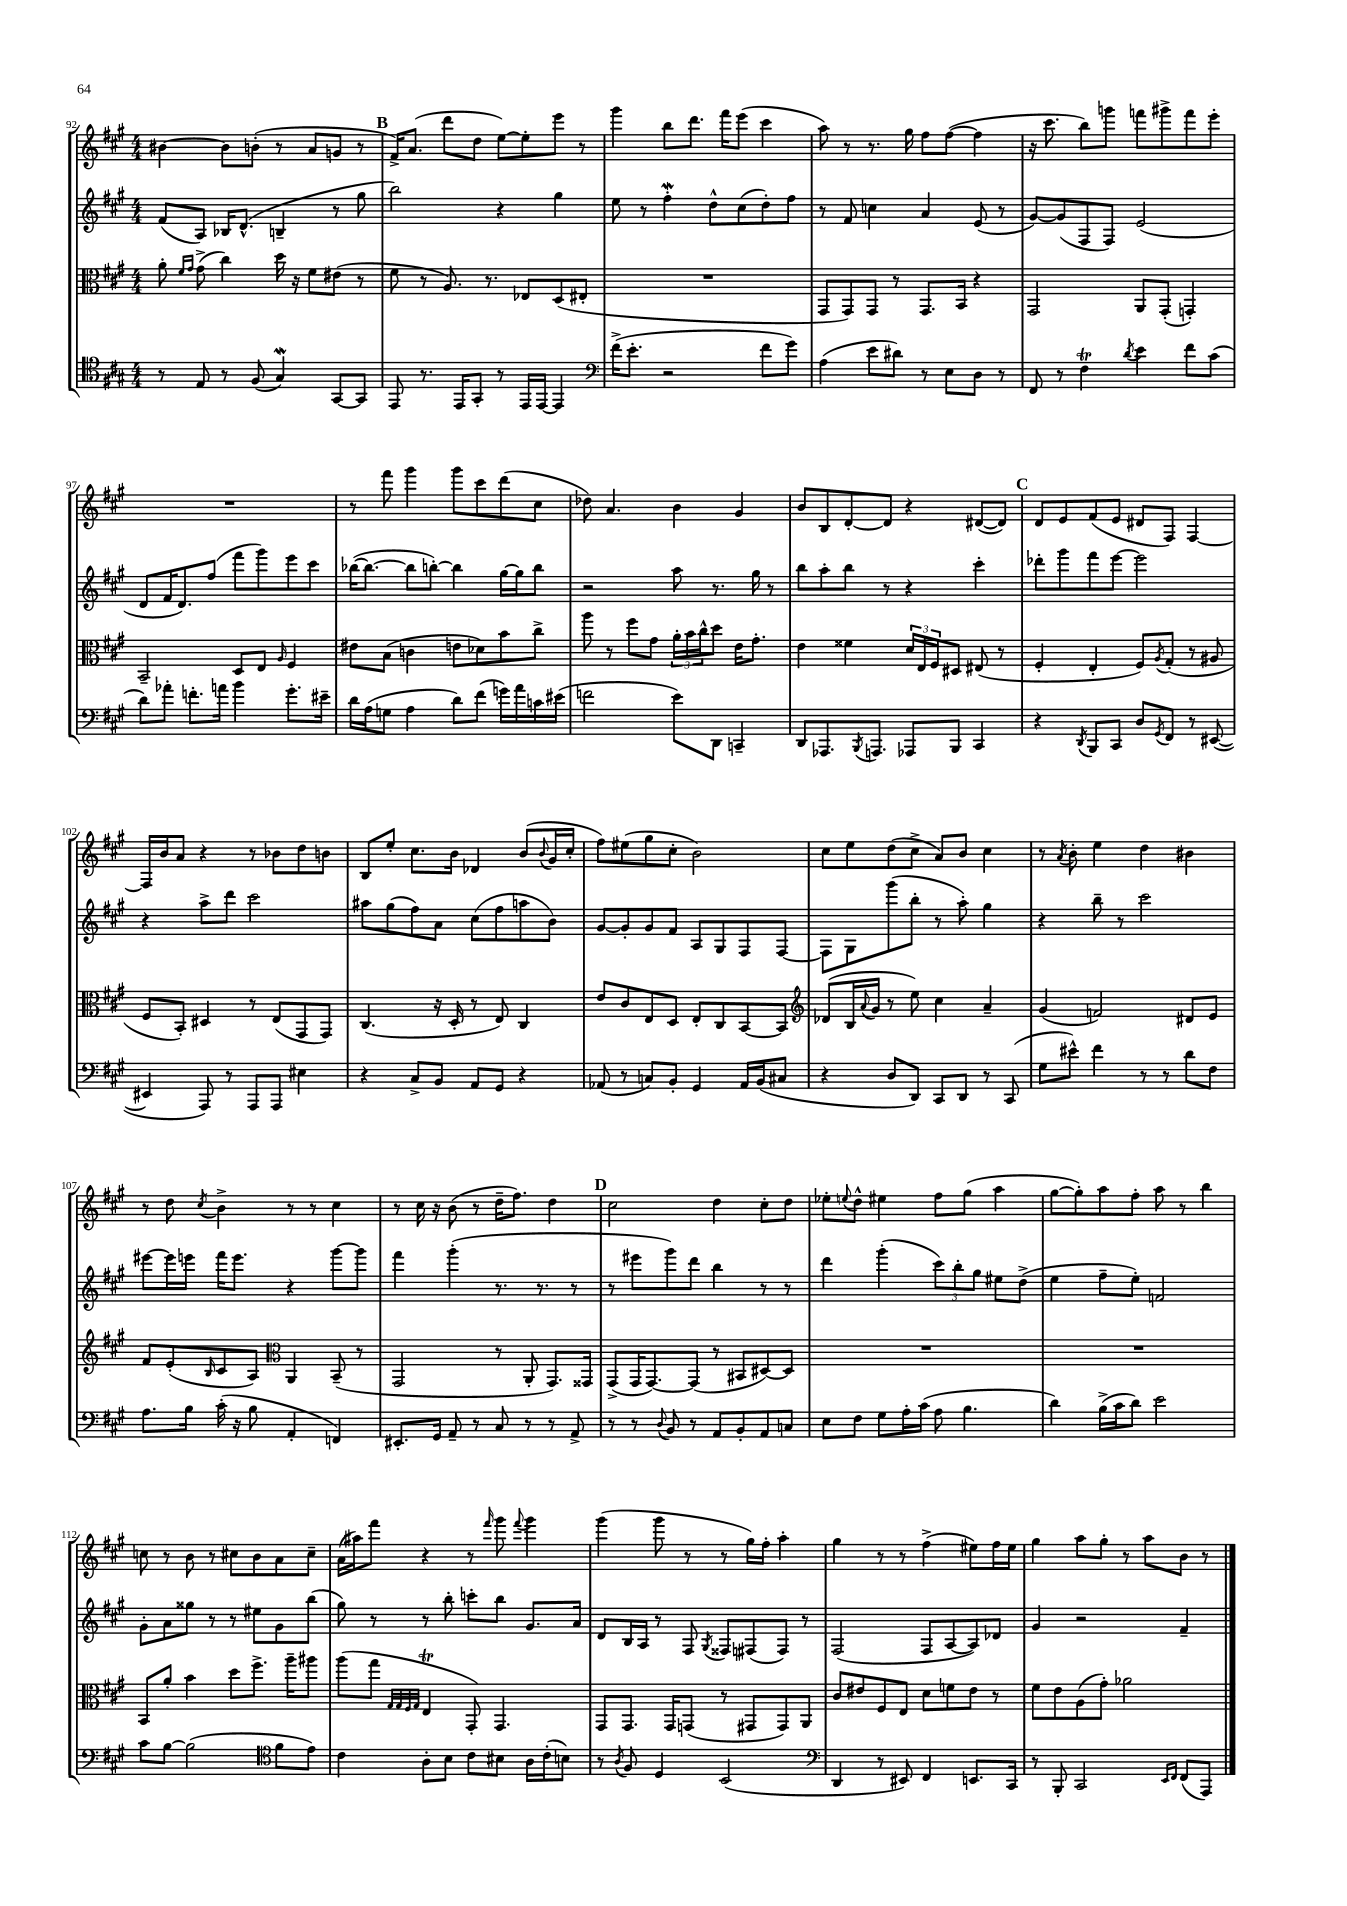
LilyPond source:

<<
\new StaffGroup <<
\new Staff = "s0" {
    \clef treble \key a \major \numericTimeSignature \time 4/4
    bis'4~ bis'8 b'8-.( r8 a'8 g'8 r8 |
    \mark \markup { \bold "B" } fis'16->) a'8.( d'''8 d''8 e''8~) e''8-. e'''8 r8 |
    gis'''4 b''8 d'''8. fis'''16 e'''8( cis'''4 |
    a''8) r8 r8. gis''16 fis''8 fis''8~( fis''4 |
    r16 cis'''8. b''8) g'''8 f'''8 gis'''8-> f'''8 e'''8-. |
    R1 |
    r8 fis'''8 gis'''4 gis'''8 cis'''8 d'''8( cis''8 |
    des''8) a'4. b'4 gis'4 |
    b'8 b8 d'8~-. d'8 r4 dis'8~( dis'8) |
    \mark \markup { \bold "C" } d'8 e'8 fis'8( e'8 dis'8 fis8) fis4~ |
    fis16 b'16 a'8 r4 r8 bes'8 d''8 b'8 |
    b8 e''8-. cis''8. b'16 des'4 b'8( \appoggiatura { b'8 } gis'16 cis''16-. |
    fis''8) eis''8( gis''8 cis''8-. b'2) |
    cis''8 e''8 d''8( cis''8-> a'8) b'8 cis''4 |
    r8 \acciaccatura { a'8 } b'8-. e''4 d''4 bis'4 |
    r8 d''8 \acciaccatura { cis''8 } b'4-> r8 r8 cis''4 |
    r8 cis''16 r16 b'8( r8 d''16-- fis''8.) d''4 |
    \mark \markup { \bold "D" } cis''2 d''4 cis''8-. d''8 |
    ees''8-. \appoggiatura { e''8 } d''8-^ eis''4 fis''8 gis''8( a''4 |
    gis''8~ gis''8-.) a''8 fis''8-. a''8 r8 b''4 |
    c''8 r8 b'8 r8 cis''8 b'8 a'8 cis''8-- |
    a'16( ais''16) fis'''8 r4 r8 \grace { fis'''16 } gis'''8 \appoggiatura { fis'''8 } gis'''4 |
    gis'''4( gis'''8 r8 r8 gis''16) fis''16-. a''4-. |
    gis''4 r8 r8 fis''4->( eis''8) fis''16 eis''16 |
    gis''4 a''8 gis''8-. r8 a''8 b'8 r8 \bar "|." |
}
\new Staff = "s1" {
    \clef treble \key a \major \numericTimeSignature \time 4/4
    fis'8( a8) bes16 d'8.-^( b4-- r8 gis''8 |
    \mark \markup { \bold "B" } b''2) r4 gis''4 |
    e''8 r8 fis''4-.\mordent d''8-^ cis''8( d''8-.) fis''8 |
    r8 fis'8 c''4 a'4 e'8( r8 |
    gis'8~) gis'8( fis8 fis8) e'2( |
    d'8 fis'16 d'8.) fis''8( fis'''8 gis'''8) e'''8 cis'''8 |
    bes''16~( bes''8.~ bes''8 b''8~-.) b''4 gis''16~ gis''16 b''8 |
    r2 a''8 r8. gis''16 r8 |
    b''8 a''8-. b''8 r8 r4 cis'''4-. |
    \mark \markup { \bold "C" } des'''8-. gis'''8 fis'''8 e'''8~ e'''2 |
    r4 a''8-> d'''8 cis'''2 |
    ais''8 gis''8( fis''8) a'8 cis''8( fis''8 a''8 b'8) |
    gis'8~ gis'8-. gis'8 fis'8 a8 gis8 fis8 fis8~ |
    fis8 gis8 gis'''8( b''8-. r8 a''8-.) gis''4 |
    r4 b''8-- r8 cis'''2 |
    eis'''8~ eis'''16 e'''16 fis'''16 e'''8. r4 gis'''8~ gis'''8 |
    fis'''4 gis'''4-.( r8. r8. r8 |
    \mark \markup { \bold "D" } r8 eis'''8 gis'''8) d'''8 b''4 r8 r8 |
    d'''4 gis'''4-.( \tuplet 3/2 { cis'''8) b''8-. gis''8 } eis''8 d''8->( |
    e''4 fis''8-- e''8-.) f'2 |
    gis'8-. a'8 gisis''8 r8 r8 eis''8 gis'8 b''8( |
    gis''8) r8 r8 b''8-. c'''8-. b''8 gis'8. a'16 |
    d'8 b16 a16 r8 fis8 \acciaccatura { gis8 } fisis8 fis8( fis8) r8 |
    fis2( fis8 a8~ a8) des'8 |
    gis'4 r2 fis'4-- \bar "|." |
}
\new Staff = "s2" {
    \clef alto \key a \major \numericTimeSignature \time 4/4
    a'8-. \grace { fis'16 gis'16 } gis'8->( cis''4) d''16 r16 fis'8 eis'8( r8 |
    \mark \markup { \bold "B" } fis'8 r8 a8.) r8. ees8 d8( eis8-. |
    R1 |
    gis,8 gis,8) gis,8 r8 gis,8. b,16 r4 |
    gis,2 a,8 gis,8-.( g,4-.) |
    b,2-- d8 e8 \grace { a16 } fis4 |
    eis'8 b8( c'4 e'8 des'8) b'8 cis''8-> |
    a''8 r8 fis''8 gis'8 \tuplet 3/2 { a'16-. b'16 cis''16-^ } d''8 e'16 gis'8.-. |
    e'4 fisis'4 \tuplet 3/2 { d'16 e16 fis16 } dis8 eis8( r8 |
    \mark \markup { \bold "C" } fis4-. e4-. fis8) \acciaccatura { a8 } gis8-.( r8 ais8 |
    fis8 b,8-.) dis4 r8 e8( gis,8 gis,8) |
    cis4.( r16 d16-. r8 e8) cis4 |
    e'8 cis'8 e8 d8 e8-. cis8 b,8~ b,8 |
    \clef treble des'8( b16 \appoggiatura { a'8 } gis'16 r8 e''8) cis''4 a'4-- |
    gis'4( f'2) dis'8 e'8 |
    fis'8 e'8-.( \grace { b16 } cis'8 a8) \clef alto a,4 b,8--( r8 |
    gis,2 r8 a,8-. gis,8.) gisis,16 |
    \mark \markup { \bold "D" } gis,8->( gis,16 gis,8.~) gis,8( r8 bis,8 dis8~) dis8 |
    R1 |
    R1 |
    b,8 a'8-. b'4 d''8 fis''8.-> a''16-- ais''8 |
    a''8( gis''8 \grace { gis32 gis32 fis32 gis32 } e4\trill gis,8-.) gis,4. |
    gis,8 gis,8. gis,16 g,8( r8 gis,8 gis,8) a,8 |
    cis'8 eis'8 fis8 e8 d'8 f'8 eis'8 r8 |
    fis'8 e'8 a8( gis'8-.) aes'2 \bar "|." |
}
\new Staff = "s3" {
    \clef tenor \key a \major \numericTimeSignature \time 4/4
    r8 e8 r8 fis8( gis4\mordent) gis,8~ gis,8 |
    \mark \markup { \bold "B" } e,8 r8. e,16 gis,8-. r8 e,16 e,16~ e,4 |
    \clef bass fis'16->( e'8.-. r2 fis'8 gis'8) |
    a4( e'8 dis'8) r8 e8 d8 r8 |
    fis,8 r8 fis4\trill \acciaccatura { d'8 } e'4 fis'8 cis'8( |
    d'8) aes'8-. f'8.-. a'16 b'4 gis'8.-. eis'16-- |
    d'16 a16( g8 a4 d'8) fis'8( g'16) a'16 c'16 eis'16( |
    f'2 e'8) d,8 c,4-- |
    d,8 aes,,8. \acciaccatura { b,,8 } a,,8. aes,,8 b,,8 cis,4 |
    \mark \markup { \bold "C" } r4 \acciaccatura { d,8 } b,,8 cis,8 d8 \acciaccatura { gis,8 } fis,8 r8 eis,8~( |
    eis,4 a,,8) r8 a,,8 a,,8 eis4 |
    r4 cis8-> b,8 a,8 gis,8 r4 |
    aes,8( r8 c8) b,8-. gis,4 aes,16 b,16( cis8 |
    r4 d8 d,8) cis,8 d,8 r8 cis,8( |
    gis8 eis'8-^) fis'4 r8 r8 d'8 fis8 |
    a8. b16 cis'16-.( r16 b8 a,4-. f,4) |
    eis,8.-. gis,16 a,8-- r8 cis8 r8 r8 a,8-> |
    \mark \markup { \bold "D" } r8 r8 \appoggiatura { d8 } b,8 r8 a,8 b,8-. a,8 c8 |
    e8 fis8 gis8 a16-. cis'16( a8 b4. |
    d'4) b16->( cis'16 d'8) e'2 |
    cis'8 b8~ b2( \clef tenor fis'8 e'8) |
    cis'4 a8-. b8 cis'8 bis8 a16 cis'16-.( b8) |
    r8 \acciaccatura { a8 } fis8 d4 b,2( |
    \clef bass d,4 r8 eis,8) fis,4 e,8. cis,16 |
    r8 b,,8-. cis,2 \grace { e,16 fis,16 } fis,8( a,,8) \bar "|." |
}
>>
>>
\layout { \context { \Score currentBarNumber = #92 } }
